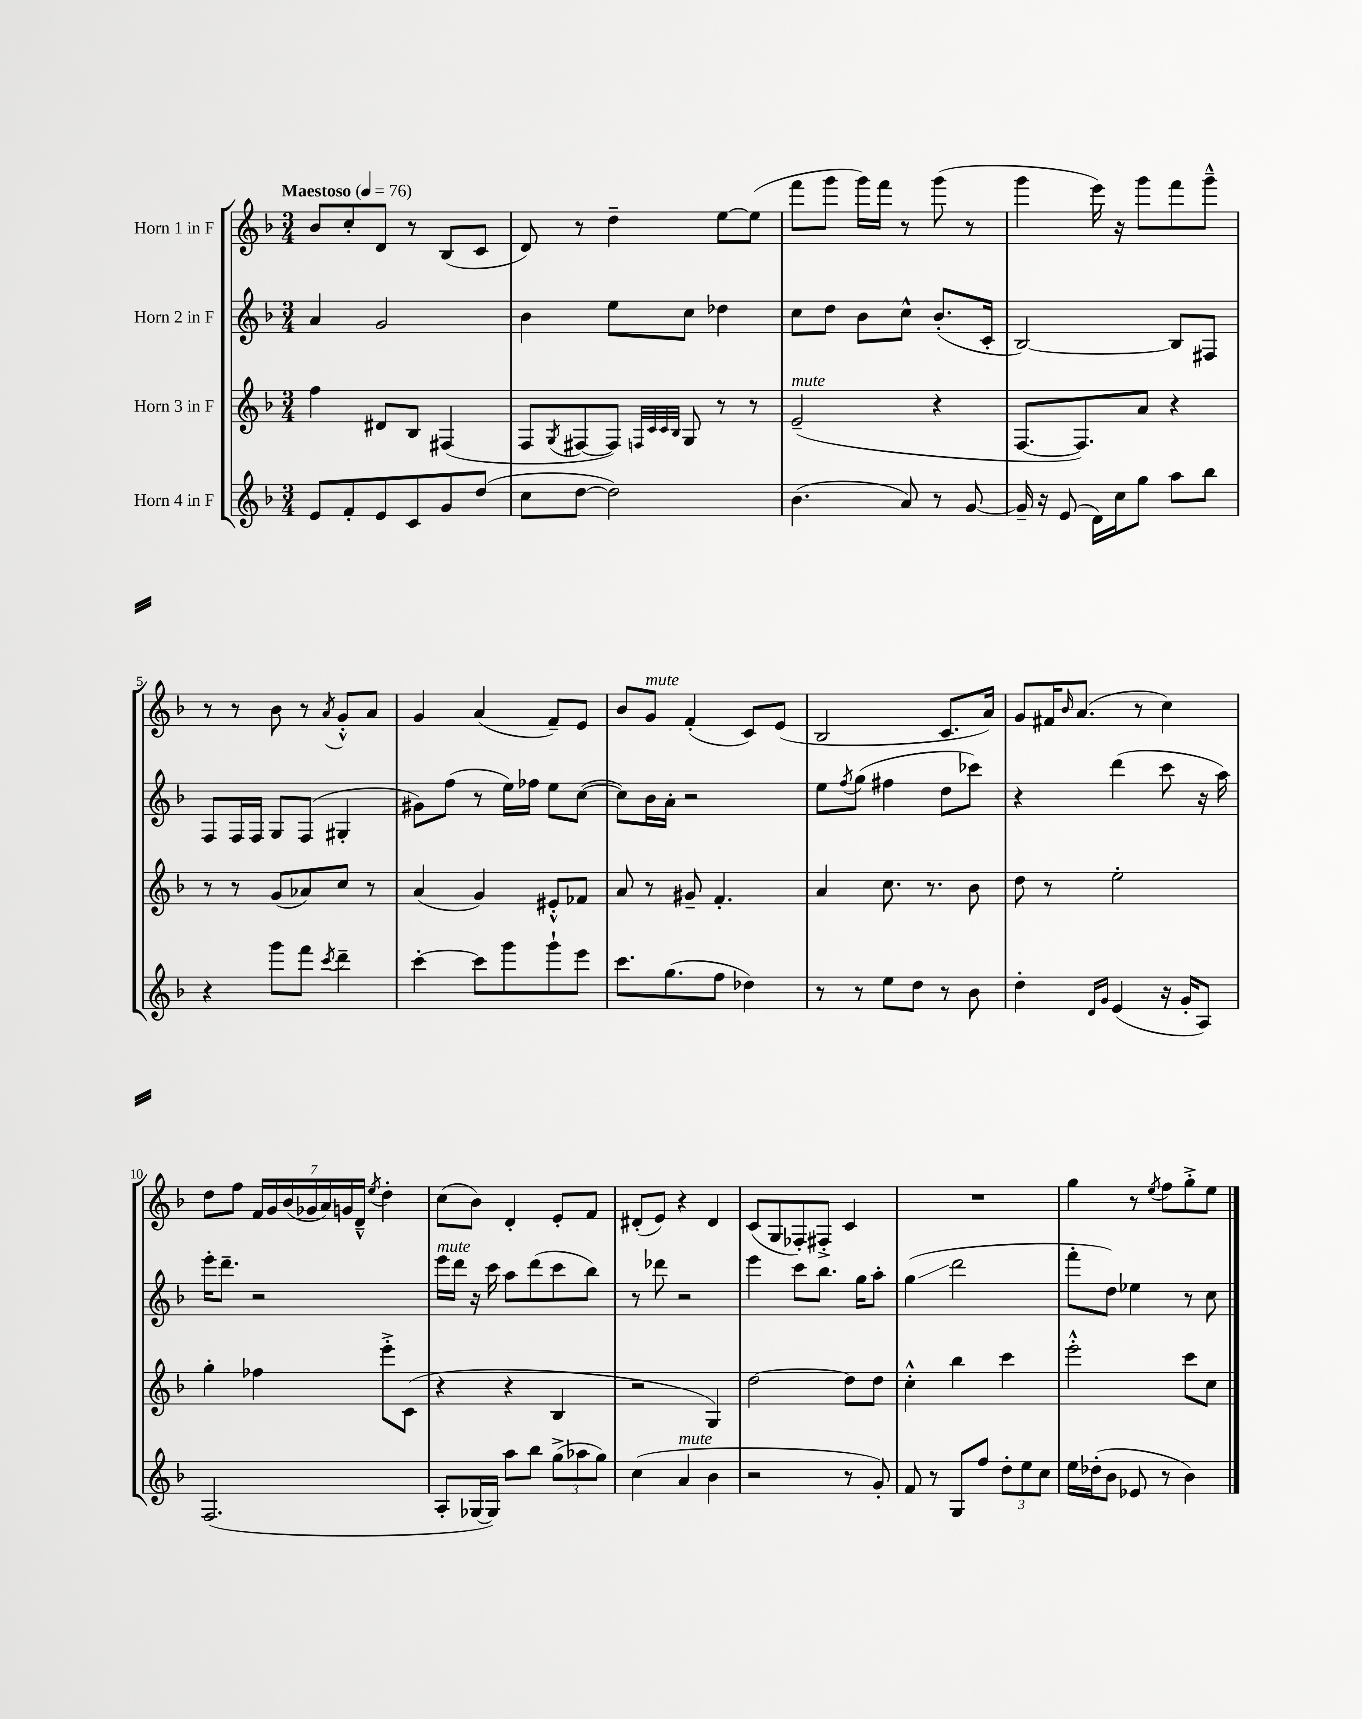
<<
\new StaffGroup <<
\new Staff = "s0" \with { instrumentName = "Horn 1 in F" } {
    \clef treble \key f \major \numericTimeSignature \time 3/4 \tempo "Maestoso" 4 = 76
    bes'8 c''8-. d'8 r8 bes8( c'8 |
    d'8) r8 d''4-- e''8~ e''8( |
    f'''8 g'''8 g'''16) f'''16 r8 g'''8( r8 |
    g'''4 e'''16) r16 g'''8 f'''8 g'''8---^ |
    r8 r8 bes'8 r8 \acciaccatura { a'8 } g'8-.-^ a'8 |
    g'4 a'4( f'8--) e'8 |
    bes'8 g'8^\markup { \italic "mute" } f'4-.( c'8) e'8( |
    bes2 c'8. a'16) |
    g'8 fis'16 \grace { bes'16 } a'8.( r8 c''4) |
    d''8 f''8 \tuplet 7/4 { f'16 g'16 bes'16( ges'16 a'16) g'16 d'16---^ } \acciaccatura { e''8 } d''4-. |
    c''8( bes'8) d'4-. e'8-. f'8 |
    dis'8-.( e'8) r4 dis'4 |
    c'8( g8 fes8-.) fis8-.-> c'4 |
    R2. |
    g''4 r8 \acciaccatura { e''8 } f''8 g''8-.-> e''8 \bar "|." |
}
\new Staff = "s1" \with { instrumentName = "Horn 2 in F" } {
    \clef treble \key f \major \numericTimeSignature \time 3/4
    a'4 g'2 |
    bes'4 e''8 c''8 des''4 |
    c''8 d''8 bes'8 c''8-^ bes'8.-.( c'16-. |
    bes2~) bes8 fis8 |
    f8 f16 f16 g8 f8( gis4-. |
    gis'8) f''8( r8 e''16) fes''16 e''8 c''8~( |
    c''8) bes'16 a'16-. r2 |
    e''8 \acciaccatura { f''8 } g''8( fis''4 d''8 ces'''8) |
    r4 d'''4( c'''8 r16 a''16) |
    e'''16-. d'''8.-- r2 |
    e'''16^\markup { \italic "mute" } d'''16 r16 c'''16 a''8 d'''8( c'''8 bes''8) |
    r8 des'''8 r2 |
    e'''4 c'''8 bes''8. g''16 a''8-. |
    g''4\glissando( d'''2 |
    f'''8-. d''8) ees''4 r8 c''8 \bar "|." |
}
\new Staff = "s2" \with { instrumentName = "Horn 3 in F" } {
    \clef treble \key f \major \numericTimeSignature \time 3/4
    f''4 dis'8 bes8 fis4( |
    f8 \acciaccatura { g8 } fis8~ fis8) \grace { f32 c'32 c'32 bes32 } g8 r8 r8 |
    e'2--^\markup { \italic "mute" }( r4 |
    f8.~ f8.) a'8 r4 |
    r8 r8 g'8( aes'8) c''8 r8 |
    a'4( g'4) eis'8-.-^ fes'8 |
    a'8 r8 gis'8-- f'4.-. |
    a'4 c''8. r8. bes'8 |
    d''8 r8 e''2-. |
    g''4-. fes''4 e'''8-.-> c'8( |
    r4 r4 bes4 |
    r2 g4) |
    d''2~ d''8 d''8 |
    c''4-.-^ bes''4 c'''4 |
    e'''2-.-^ c'''8 c''8 \bar "|." |
}
\new Staff = "s3" \with { instrumentName = "Horn 4 in F" } {
    \clef treble \key f \major \numericTimeSignature \time 3/4
    e'8 f'8-. e'8 c'8 g'8 d''8( |
    c''8 d''8~ d''2) |
    bes'4.( a'8) r8 g'8~ |
    g'16-- r16 e'8( d'16) c''16 g''8 a''8 bes''8 |
    r4 g'''8 f'''8 \acciaccatura { c'''8 } d'''4-- |
    c'''4~-. c'''8 g'''8 g'''8-! e'''8 |
    c'''8. g''8.( f''8 des''4) |
    r8 r8 e''8 d''8 r8 bes'8 |
    d''4-. \grace { d'16 g'16 } e'4( r16 g'16-. a8) |
    f2.( |
    a8-. ges16~ ges16) a''8 bes''8 \tuplet 3/2 { g''8->( aes''8 g''8) } |
    c''4( a'4^\markup { \italic "mute" } bes'4 |
    r2 r8 g'8-.) |
    f'8 r8 g8 f''8 \tuplet 3/2 { d''8-. e''8 c''8 } |
    e''16 des''16-.( bes'8 ees'8 r8 bes'4) \bar "|." |
}
>>
>>
